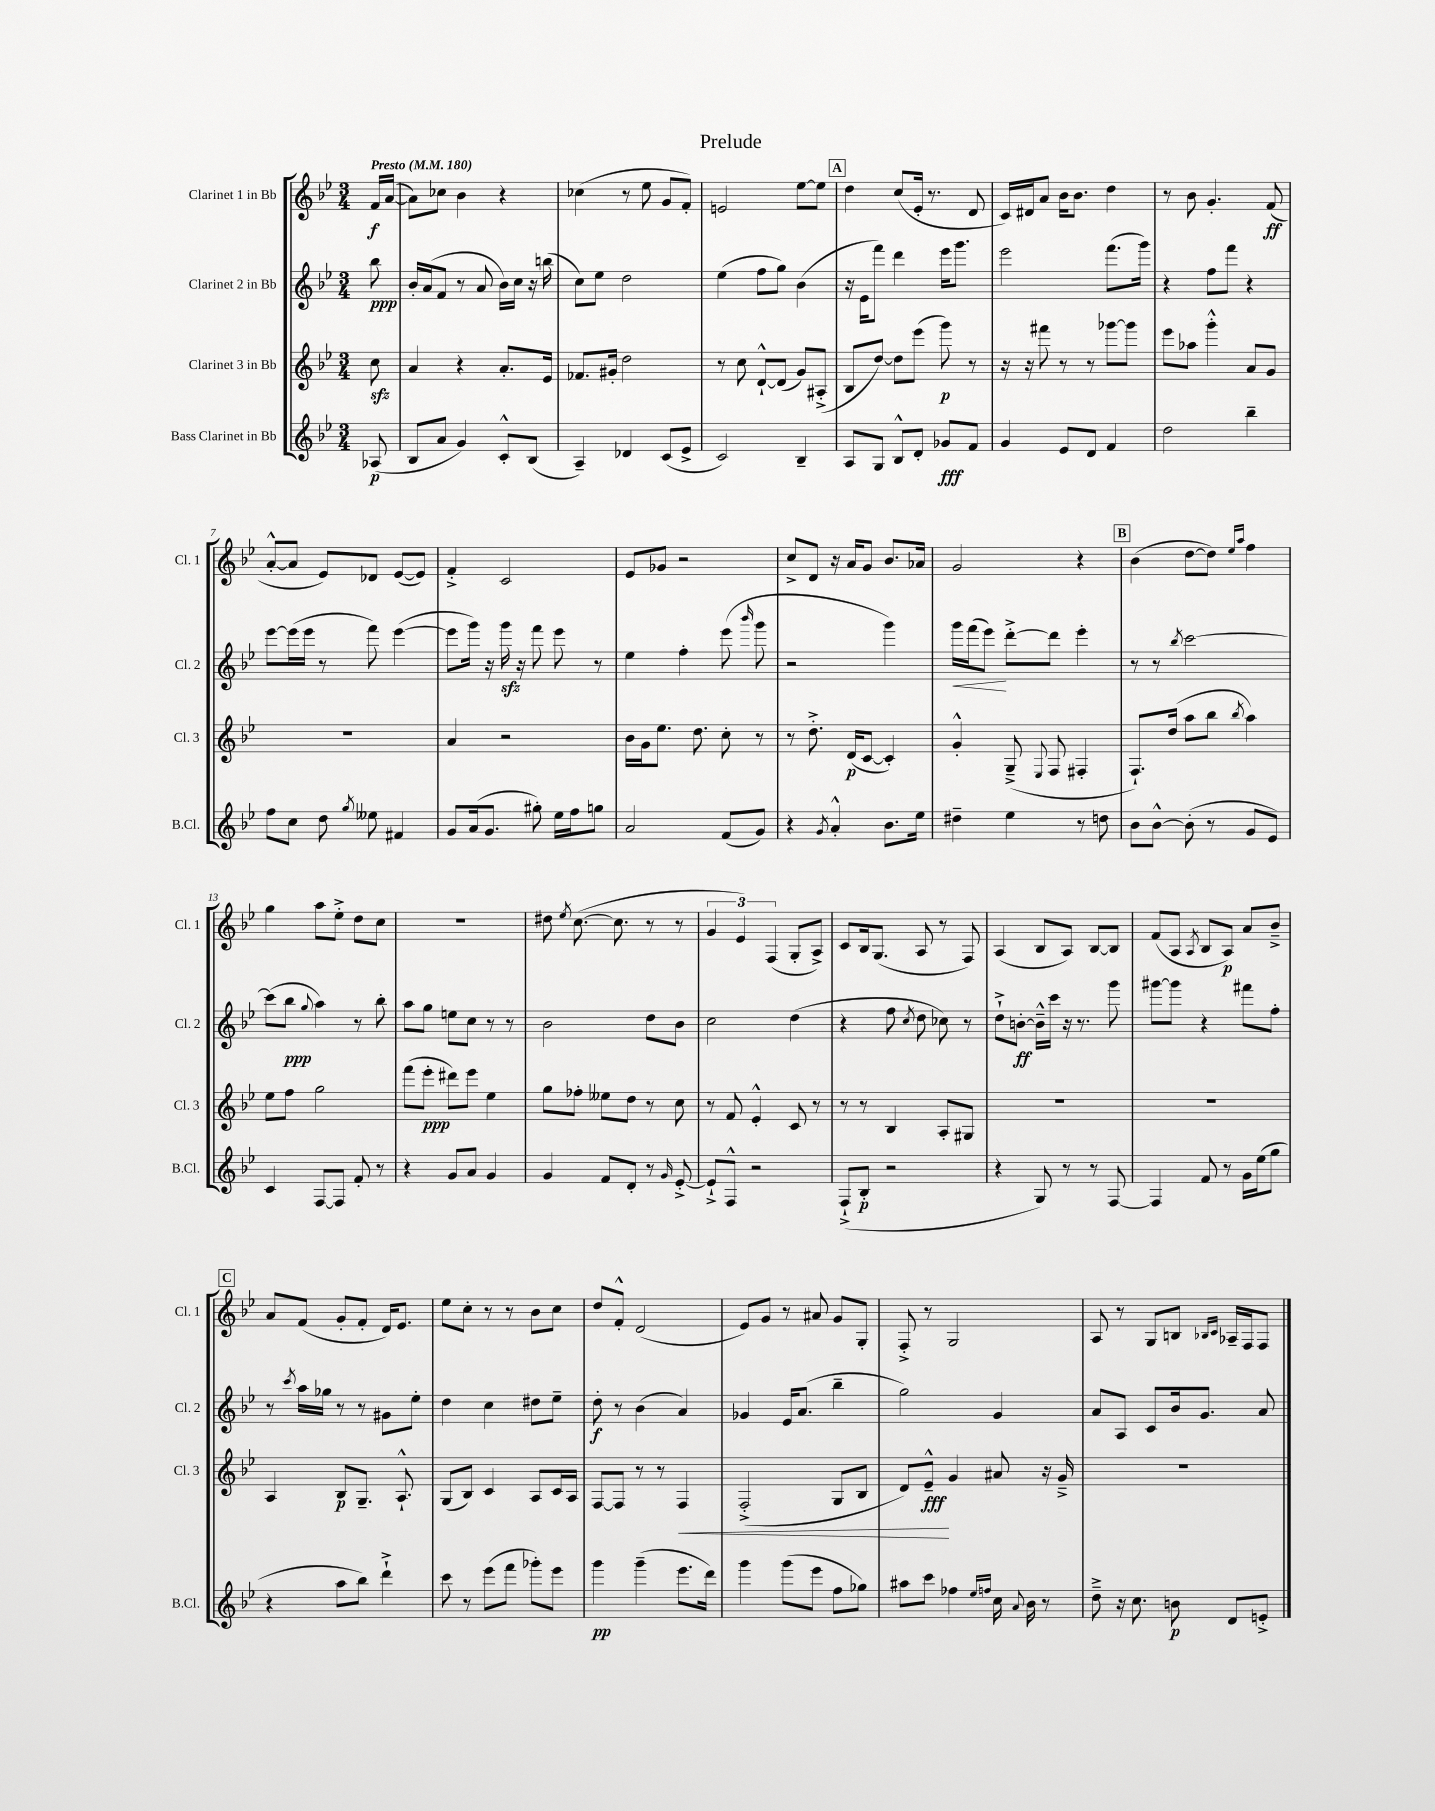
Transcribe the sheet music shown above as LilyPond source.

\header { title = "Prelude" }
<<
\new StaffGroup <<
\new Staff = "s0" \with { instrumentName = "Clarinet 1 in Bb" shortInstrumentName = "Cl. 1" } {
    \clef treble \key bes \major \numericTimeSignature \time 3/4 \partial 8 \tempo "Presto" 4 = 180
    \autoBeamOff f'16[\f a'16]~( |
    a'8[) ces''8] bes'4 r4 |
    ces''4( r8 ees''8 g'8[ f'8]-.) |
    e'2 ees''8[~ ees''8] |
    \mark \markup { \box "A" } d''4 c''8[( ees'16]-. r8. d'8 |
    c'16[) dis'16 a'8] bes'16[ bes'8.] d''4 |
    r8 bes'8 g'4.-. f'8\ff( |
    a'8[~-.-^ a'8] ees'8[) des'8] ees'8[~( ees'8]) |
    f'4-.-> c'2 |
    ees'8[ ges'8] r2 |
    c''8[-> d'8] r16 a'16[ g'8] bes'8.[ aes'16] |
    g'2 r4 |
    \mark \markup { \box "B" } bes'4( d''8[~ d''8]) \grace { ees''16[ a''16] } f''4 |
    g''4 a''8[ ees''8]-.-> d''8[ c''8] |
    R2. |
    dis''8 \acciaccatura { ees''8 } c''8.~( c''8. r8 r8 |
    \tuplet 3/2 { g'4 ees'4) f4( } g8[-. a8]->) |
    c'8[ bes16 g8.]( a8 r8 f8) |
    a4( bes8[ a8]) bes8[~ bes8] |
    f'8[( a8] \acciaccatura { a8 } bes8[ a8]\p) a'8[ bes'8]---> |
    \mark \markup { \box "C" } a'8[ f'8]( g'8[-. f'8]-. d'16[) ees'8.] |
    ees''8[ c''8]-. r8 r8 bes'8[ c''8] |
    d''8[ f'8]-.-^ d'2( |
    ees'8[) g'8] r8 ais'8 g'8[ g8]-. |
    f8-.-> r8 g2 |
    a8 r8 g8[ b8] \grace { bes16[ c'16] } aes16[-- f16 f8] \bar "|." |
}
\new Staff = "s1" \with { instrumentName = "Clarinet 2 in Bb" shortInstrumentName = "Cl. 2" } {
    \clef treble \key bes \major \numericTimeSignature \time 3/4 \partial 8
    \autoBeamOff bes''8\ppp |
    bes'16[-. a'16( f'8] r8 a'8 bes'16[) c''16] r16 b''16( |
    c''8[) ees''8] d''2 |
    ees''4( f''8[ g''8]) bes'4( |
    \mark \markup { \box "A" } r16 ees'16[ f'''8]) d'''4 ees'''16[ g'''8.] |
    ees'''2 f'''8.[( g'''16]) |
    r4 f''8[ f'''8] r4 |
    ees'''8[~ ees'''16( ees'''16] r8 f'''8) ees'''4~( |
    ees'''8[ g'''16]) r16 g'''16\sfz r16 f'''8 ees'''8 r8 |
    ees''4 f''4-. ees'''8( \grace { bes'''16 } g'''8 |
    r2 g'''4) |
    g'''16[\< f'''16( ees'''8]\!) d'''8[~-.-> d'''8] ees'''4-. |
    \mark \markup { \box "B" } r8 r8 \acciaccatura { bes''8 } c'''2~ |
    c'''8[( bes''8]\ppp \appoggiatura { g''8 } a''4) r8 bes''8-. |
    a''8[ g''8] e''8[ c''8] r8 r8 |
    bes'2 d''8[ bes'8] |
    c''2 d''4( |
    r4 f''8 \acciaccatura { c''8 } d''8 ces''8) r8 |
    d''8[-!-> b'8]~-.\ff b'16[---^ c'''16] r16 r8. g'''8 |
    gis'''8[~ gis'''8] r4 fis'''8[ f''8]-. |
    \mark \markup { \box "C" } r8 \acciaccatura { c'''8 } a''16[ ges''16] r8 r8 gis'8[ ees''8]-. |
    d''4 c''4 dis''8[ ees''8]-- |
    d''8-.\f r8 bes'4( a'4) |
    ges'4 ees'16[ a'8.]( bes''4-- |
    g''2) g'4 |
    a'8[ a8] c'8[ bes'16 g'8.] a'8 \bar "|." |
}
\new Staff = "s2" \with { instrumentName = "Clarinet 3 in Bb" shortInstrumentName = "Cl. 3" } {
    \clef treble \key bes \major \numericTimeSignature \time 3/4 \partial 8
    \autoBeamOff c''8\sfz |
    a'4 r4 a'8.[-. ees'16] |
    fes'8.[ gis'16]-. d''2 |
    r8 c''8 d'8[~-!-^ d'8]( g'8[) ais8]-.->( |
    \mark \markup { \box "A" } bes8[ d''8]~) d''8[ ees'''8]( g'''8\p) r8 |
    r16 r16 fis'''8 r8 r8 ges'''8[~ ges'''8] |
    ees'''8[ aes''8] g'''4-.-^ a'8[ g'8] |
    R2. |
    a'4 r2 |
    bes'16[ g'16 ees''8.] d''8. c''8-. r8 |
    r8 d''8.-.-> d'16[\p( c'8]~ c'4-.) |
    g'4-.-^ g8--->( \appoggiatura { ees8 } f8 fis4-. |
    \mark \markup { \box "B" } f8.[-!) d''16]( a''8[ bes''8] \acciaccatura { bes''8 } a''4) |
    ees''8[ f''8] g''2 |
    f'''8[( ees'''8]-.\ppp dis'''8[) ees'''8] ees''4 |
    g''8[ fes''8]-. eeses''8[ d''8] r8 c''8 |
    r8 f'8 ees'4-.-^ c'8 r8 |
    r8 r8 bes4 a8[-. gis8] |
    R2. |
    R2. |
    \mark \markup { \box "C" } a4 bes8[\p g8.]-- a8.-!-^ |
    g8[( bes8]) c'4 a8[ c'16 a16] |
    f8[~ f8] r8 r8 f4\< |
    f2-.->( g8[ bes8] |
    d'8[) ees'8]---^\fff\! g'4 ais'8 r16 g'16---> |
    R2. \bar "|." |
}
\new Staff = "s3" \with { instrumentName = "Bass Clarinet in Bb" shortInstrumentName = "B.Cl." } {
    \clef treble \key bes \major \numericTimeSignature \time 3/4 \partial 8
    \autoBeamOff aes8\p( |
    bes8[ a'8] g'4) c'8[-.-^ bes8]( |
    a4--) des'4 c'8[( ees'8]-> |
    c'2) bes4-- |
    \mark \markup { \box "A" } a8[ g8] bes8[-^ d'8]-. ges'8[\fff f'8] |
    g'4 ees'8[ d'8] f'4 |
    d''2 bes''4-- |
    f''8[ c''8] d''8 \acciaccatura { g''8 } eeses''8 fis'4 |
    g'8[ a'16( g'8.] gis''8-.) ees''16[ f''16 g''8] |
    a'2 f'8[( g'8]) |
    r4 \acciaccatura { g'8 } a'4-.-^ bes'8.[ ees''16] |
    dis''4-- ees''4 r8 d''8 |
    \mark \markup { \box "B" } bes'8[ bes'8]~-^ bes'8-.( r8 g'8[ ees'8]) |
    c'4 f8[~ f8] f'8-. r8 |
    r4 g'8[ a'8] g'4 |
    g'4 f'8[ d'8]-. r8 \grace { g'16 } ees'8~-.-> |
    ees'8[-!-> f8]-^ r2 |
    f8[-!->( bes8]-.\p r2 |
    r4 g8) r8 r8 f8~ |
    f4 f'8 r8 g'16[ ees''16( g''8] |
    \mark \markup { \box "C" } r4 a''8[ bes''8]) d'''4-!-> |
    c'''8 r8 ees'''8[( f'''8] ges'''8[-.) ees'''8] |
    g'''4\pp g'''4--( ees'''8.[ d'''16]) |
    g'''4 g'''8[( ees'''8] f''8[ ges''8]) |
    ais''8[ c'''8] fes''4 \grace { ees''16[ f''16] } c''16 \appoggiatura { a'8 } bes'16 r8 |
    d''8---> r16 c''8. b'8\p d'8[ e'8]-.-> \bar "|." |
}
>>
>>
